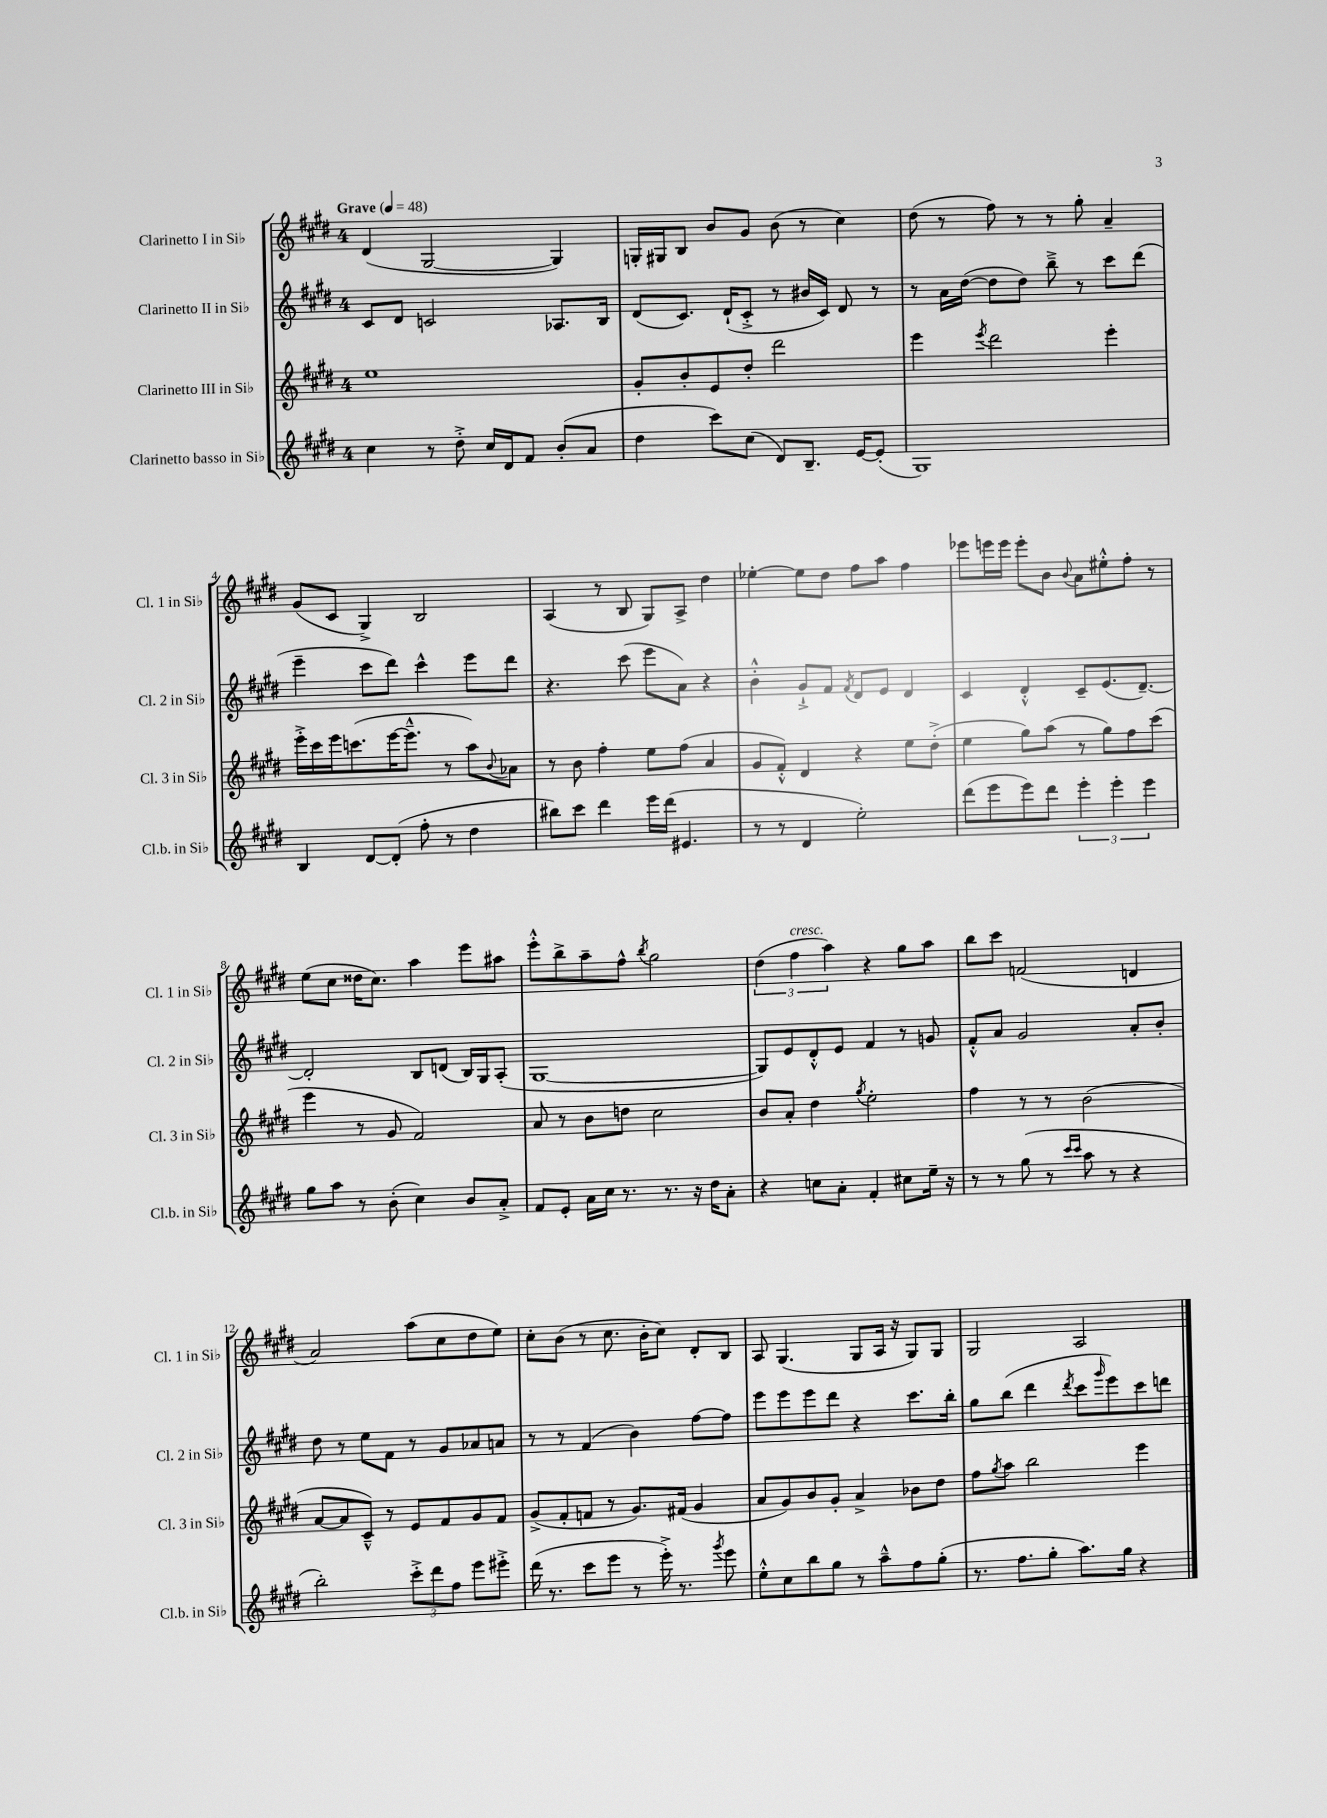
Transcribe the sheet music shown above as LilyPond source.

<<
\new StaffGroup <<
\new Staff = "s0" \with { instrumentName = "Clarinetto I in Sib" shortInstrumentName = "Cl. 1 in Sib" } {
    \clef treble \key e \major \once \override Staff.TimeSignature.style = #'single-digit \time 4/4 \tempo "Grave" 4 = 48
    dis'4( gis2~ gis4) |
    g16-. gis16 b8 b'8 gis'8 b'8( r8 cis''4) |
    dis''8( r8 fis''8) r8 r8 gis''8-. a'4-- |
    gis'8( cis'8 gis4->) b2 |
    a4( r8 b8 gis8) a8-> dis''4 |
    ees''4~-. ees''8 dis''8 fis''8 a''8 fis''4 |
    ees'''8 e'''16 e'''16 e'''8-. b'8 \appoggiatura { b'8 } a'8 eis''8-.-^ fis''8-. r8 |
    e''8( cis''8 disis''16 cis''8.) a''4 e'''8 ais''8 |
    e'''8-.-^ b''8-> a''8-- fis''8-^ \acciaccatura { b''8 } gis''2 |
    \tuplet 3/2 { dis''4( fis''4^\markup { \italic "cresc." } a''4) } r4 gis''8 a''8 |
    b''8 cis'''8 f'2( d'4 |
    a'2) a''8( cis''8 dis''8 e''8) |
    cis''8-. b'8( r8 cis''8. b'16-. cis''8) dis'8-. b8 |
    a8 gis4.( gis8 a16 r16 gis8) gis8 |
    gis2 a2 \bar "|." |
}
\new Staff = "s1" \with { instrumentName = "Clarinetto II in Sib" shortInstrumentName = "Cl. 2 in Sib" } {
    \clef treble \key e \major \once \override Staff.TimeSignature.style = #'single-digit \time 4/4
    cis'8 dis'8 c'2 aes8. b16 |
    dis'8( cis'8.) dis'16-!( cis'8-.-> r8 bis'16 cis'16) dis'8 r8 |
    r8 a'16 dis''16~( dis''8 dis''8) b''8---> r8 cis'''8 dis'''8( |
    e'''4-- cis'''8 dis'''8) cis'''4-^ e'''8 dis'''8 |
    r4. cis'''8( e'''8 a'8) r4 |
    b'4-.-^ gis'8-!-> fis'8 \acciaccatura { fis'8 } dis'8 e'8 dis'4 |
    cis'4 dis'4-.-^ cis'8-- e'8.( dis'8.~--) |
    dis'2-. b8 d'8( b16) gis16 a8-.( |
    gis1~ |
    gis8) e'8 dis'8-.-^ e'8 fis'4 r8 g'8 |
    fis'8-.-^ a'8 gis'2 a'8-. b'8-. |
    dis''8 r8 e''8 fis'8 r8 gis'8 aes'8 a'8 |
    r8 r8 fis'4( b'4) fis''8~ fis''8 |
    e'''8 e'''8 e'''8 dis'''8 r4 cis'''8. b''16-. |
    gis''8 b''8( dis'''4 \acciaccatura { dis'''8 } cis'''8 \grace { gis'''16 } e'''8) cis'''8 d'''8 \bar "|." |
}
\new Staff = "s2" \with { instrumentName = "Clarinetto III in Sib" shortInstrumentName = "Cl. 3 in Sib" } {
    \clef treble \key e \major \once \override Staff.TimeSignature.style = #'single-digit \time 4/4
    e''1 |
    gis'8-. b'8-. e'8 dis''8-. dis'''2 |
    e'''4 \acciaccatura { e'''8 } dis'''2 e'''4-. |
    e'''16-.-> cis'''16 e'''16 c'''8.( e'''16~ e'''8.---^ r8 a''8) \appoggiatura { b'8 } aes'8 |
    r8 b'8 fis''4-. e''8 fis''8( a'4 |
    gis'8 fis'8-.-^) dis'4 r4 e''8 dis''8-.->( |
    e''4 gis''8) a''8( r8 gis''8) fis''8 cis'''8( |
    e'''4 r8 gis'8 fis'2) |
    a'8 r8 b'8 d''8 cis''2 |
    b'8 a'8-. dis''4 \acciaccatura { gis''8 } e''2-. |
    fis''4 r8 r8 b'2( |
    a'8~ a'8 cis'8---^) r8 e'8 fis'8 gis'8 fis'8 |
    gis'8->( fis'8-. f'8 r8 gis'8.) fis'16( gis'4 |
    a'8 gis'8) b'8 gis'8-. a'4-> bes'8 dis''8 |
    fis''8 \acciaccatura { gis''8 } a''8 b''2 e'''4 \bar "|." |
}
\new Staff = "s3" \with { instrumentName = "Clarinetto basso in Sib" shortInstrumentName = "Cl.b. in Sib" } {
    \clef treble \key e \major \once \override Staff.TimeSignature.style = #'single-digit \time 4/4
    cis''4 r8 dis''8-.-> cis''16 dis'16 fis'8 b'8-.( a'8 |
    dis''4 cis'''8) cis''8( dis'8) b8.-- e'16~ e'8-.( |
    gis1) |
    b4 dis'8~ dis'8-.( fis''8-. r8 dis''4 |
    bis''8) cis'''8 dis'''4 e'''16 dis'''16( eis'4. |
    r8 r8 dis'4 e''2-.) |
    dis'''8( e'''8 e'''8) dis'''8 \tuplet 3/2 { e'''4-. e'''4-. e'''4 } |
    gis''8 a''8 r8 b'8-.( cis''4) b'8 a'8-.-> |
    fis'8 e'8-. a'16 cis''16 r8. r8. r16 dis''16 a'8-. |
    r4 c''8 a'8-. fis'4-. cis''8 e''16-- r16 |
    r8 r8 gis''8( r8 \grace { cis'''16 cis'''16 } a''8 r8 r4 |
    b''2-.) \tuplet 3/2 { cis'''8-.-> dis'''8 fis''8 } e'''8 eis'''8-.-> |
    dis'''16( r8. cis'''8 e'''8 r8 e'''16-.->) r8. \acciaccatura { gis'''8 } e'''8 |
    e''8-.-^ cis''8 b''8 gis''8 r8 a''8---^ fis''8 gis''8-.( |
    r8. fis''8. gis''8-. a''8.) gis''16 r4 \bar "|." |
}
>>
>>
